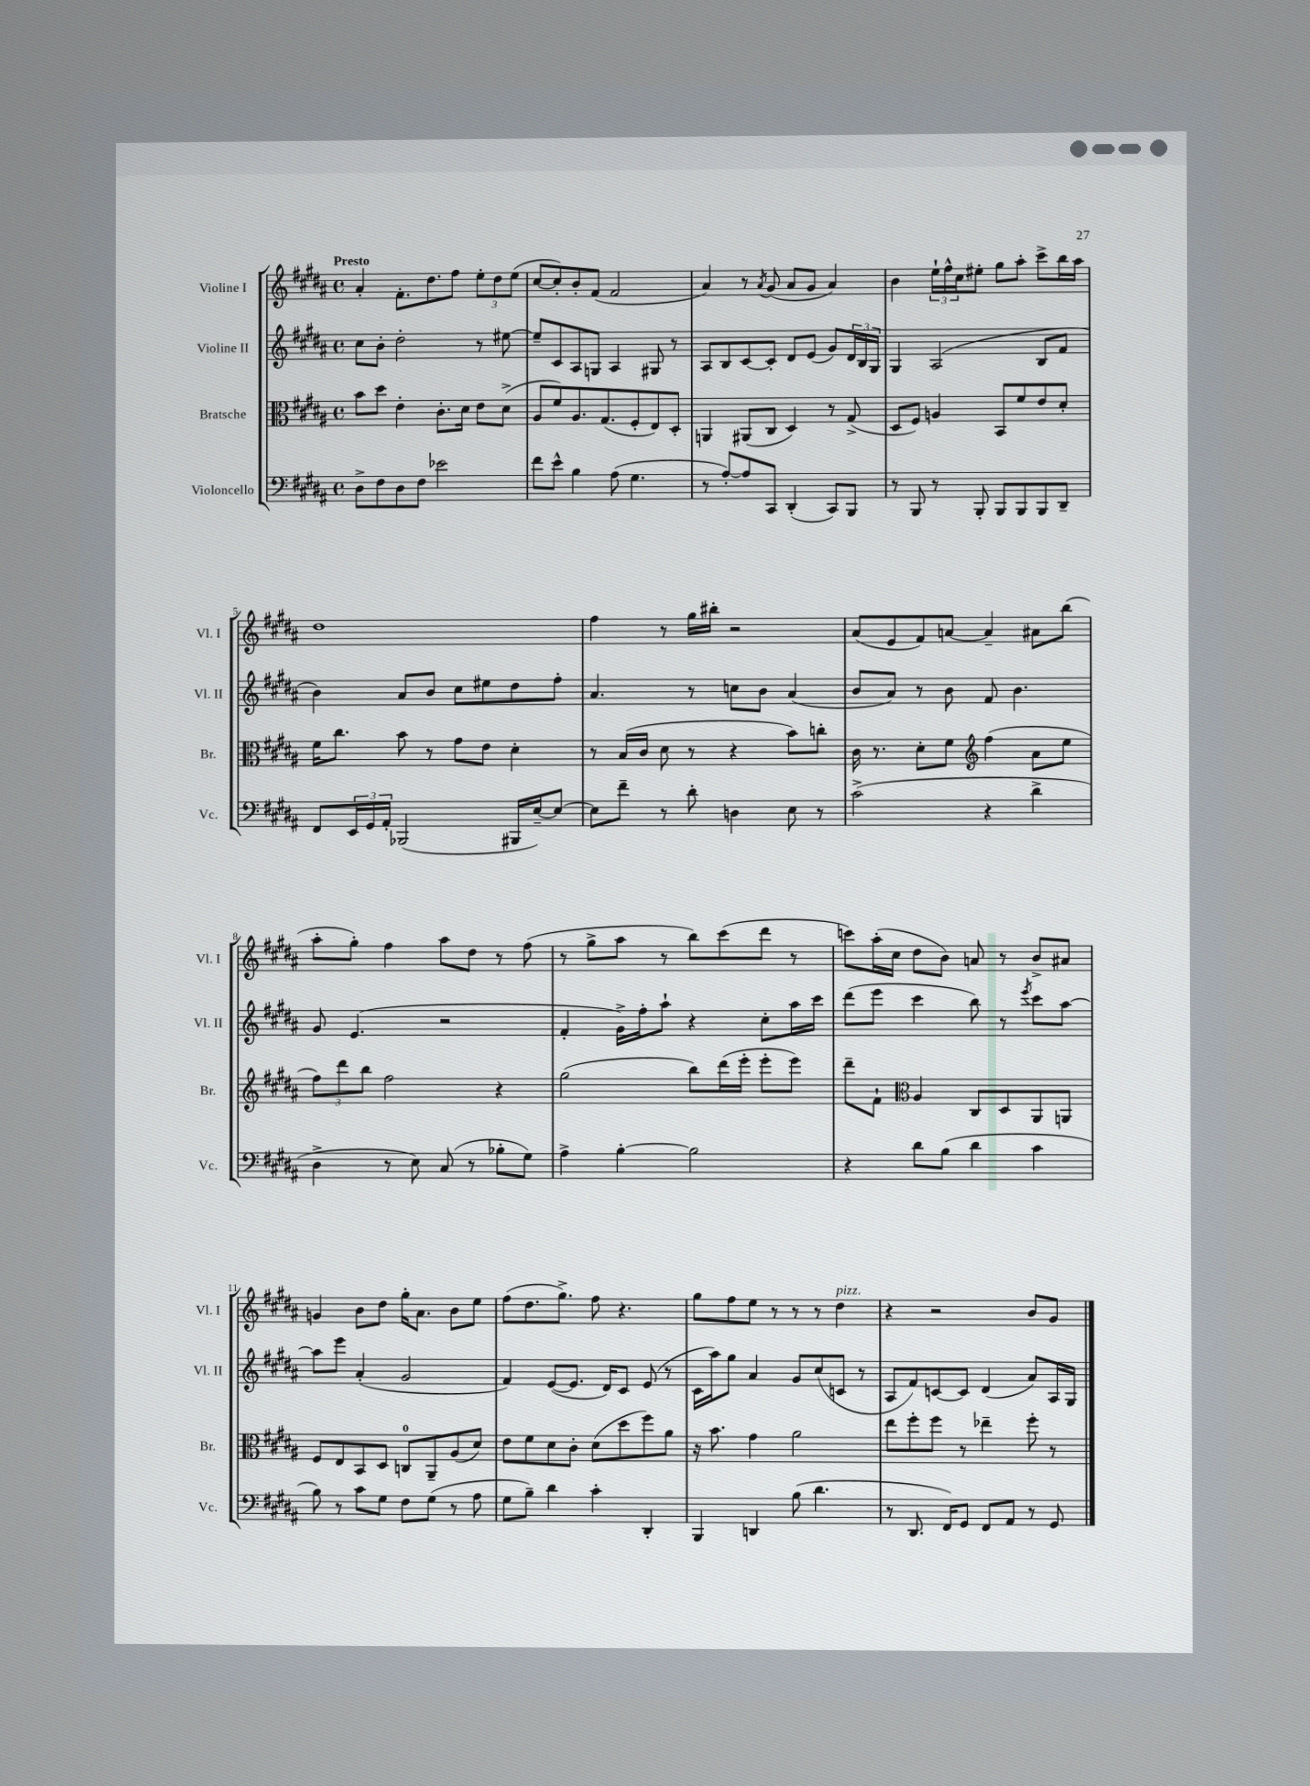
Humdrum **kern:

**kern	**kern	**kern	**kern
*part4	*part3	*part2	*part1
*staff4	*staff3	*staff2	*staff1
*I"Violoncello	*I"Bratsche	*I"Violine II	*I"Violine I
*I'Vc.	*I'Br.	*I'Vl. II	*I'Vl. I
*clefF4	*clefC3	*clefG2	*clefG2
*k[f#c#g#d#a#]	*k[f#c#g#d#a#]	*k[f#c#g#d#a#]	*k[f#c#g#d#a#]
*M4/4	*M4/4	*M4/4	*M4/4
*met(c)	*met(c)	*met(c)	*met(c)
=1	=1	=1	=1
!	!	!	!LO:TX:a:B:t=Presto
8D#^\L	8b\L	8cc#\L	4a#'/
8F#\	8dd#\J	8b'\J	.
8D#\	4e'\	2dd#'\	8.f#'\L
8F#\J	.	.	.
.	.	.	8.dd#\
2e-X\	8.c#'\L	.	.
.	.	.	8ff#\J
.	16d#\Jk	.	.
.	8e\L	8r	12ee'\L
.	.	.	12dd#\
.	(8d#^\J	[8ee#X\	.
.	.	.	(12ee\J
=2	=2	=2	=2
8f#\L	8A#/L	8ee#~/L]	[8cc#/L
8e^^\J	8f#/)	8c#/	8cc#'/])
4B\	8.A#/	8A#/	8b'/
.	.	8Gn/J	(8f#/J
.	(8.G#/	.	.
(8A#\	.	4A#/	2f#/
4.G#\	8F#'/	.	.
.	8E/)	8G#X/	.
.	8D#'/J	8r	.
=3	=3	=3	=3
8r	4AAn/	8A#/L	4a#/)
[8A#'/L)	.	8B/	.
8A#/]	(8AA#X/L	[8c#/	8r
.	.	.	8qa#/
8CC#/J	8C#/J	8c#'/J]	(8g#/
(4DD#'/	4D#/)	8d#/L	8a#/L
.	.	(8e/J	8g#/J
8CC#/L)	8r	8g#/L)	4a#/)
8BBB/J	(8G#^/	24d#/L	.
.	.	24B/	.
.	.	24G#/JJ	.
=4	=4	=4	=4
8r	8D#/L	4G#/	4b\
8BBB/	8F#/J)	.	.
8r	4An/	(2A#/	24ee`\LL
.	.	.	24ff#^^\
.	.	.	24cc#\J
8BBB'/	.	.	8ee#X'\J
8BBB/L	8BB/L	.	8gg#\L
8BBB/	8f#/	.	8aa#'\J
8BBB/	8e/	8B/L	8ccc#^\L
8DD#~/J	8d#'/J	8f#/J	16bb\L
.	.	.	16aa#\JJ
!!LO:LB:g=z
=5	=5	=5	=5
8FF#/L	16f#\KL	4b\)	1dd#
.	8.cc#\J	.	.
24EE/L	.	.	.
24GG#/	.	.	.
24AA#'/JJ	.	.	.
(2BBB-X/	8b\	8a#/L	.
.	8r	8b/J	.
.	8g#\L	8cc#\L	.
.	8e\J	8ee#X\	.
16BBB#X/LL	4d#'\	8dd#\	.
[16E~/J)	.	.	.
8E/J_	.	8ff#'\J	.
=6	=6	=6	=6
8E\L]	8r	4.a#/	4ff#\
8f#~\J	(16B/LL	.	.
.	16c#/JJ	.	.
8r	8d#\	.	8r
8d#'\	8r	8r	16gg#\LL
.	.	.	16bb#X'\JJ
4Dn\	4r	8ccn\L	2r
.	.	8b\J	.
8E\	8b\L)	(4a#/	.
8r	8ccn'\J	.	.
=7	=7	=7	=7
(2c#^\	16c#\	8b/L	(8a#/L
.	8.r	.	.
.	.	8a#/J)	8e/
.	8d#'\L	8r	8f#/)
.	8f#\J	8b\	[8an/J
*	*clefG2	*	*
4r	(4ff#\	8f#/	4a~/]
.	.	4.b\	.
4d#^\	8a#\L	.	8a#X\L
.	8ee\J	.	(8bb\J
!!LO:LB:g=z
=8	=8	=8	=8
4D#^\	12ff#\L)	8g#/	8aa#'\L
.	12ddd#\	.	.
.	.	(4.e/	8gg#'\J)
.	12bb\J	.	.
8r	2ff#\	.	4ff#\
8E\)	.	.	.
(8C#/	.	2r	8aa#\L
8r	.	.	8dd#\J
8B-X'\L	4r	.	8r
8G#\J)	.	.	(8ff#\
=9	=9	=9	=9
4A#^\	(2gg#\	4f#'/	8r
.	.	.	8gg#^\L
[4B'\	.	16g#^\LL)	8aa#\J
.	.	16ff#'\J	.
.	.	8aa#`\J	8r
2B\]	8bb\L)	4r	8bb\L)
.	(16ddd#\L	.	(8ccc#\
.	16eee'\JJ	.	.
.	8eee'\L	8cc#'\L	8ddd#\J
.	8eee\J)	16aa#\L	8r
.	.	16ccc#\JJ	.
=10	=10	=10	=10
4r	8ddd#~\L	(8ddd#\L	8cccn\L)
.	8f#`\J	8eee\J	(16aa#'\L
.	.	.	16cc#\JJ
*	*clefC3	*	*
8d#\L	4A#/	4ccc#\	8dd#\L
(8B\J	.	.	8b\J)
4d#\	8C#/L	8bb\)	8an/
.	8D#/	8r	8r
.	.	8qeee/	.
4c#\	8AA#/	8ccc#\L	8b^/L
.	8AAn/J	[8aa#\J	8a#X/J
!!LO:LB:g=z
=11	=11	=11	=11
8B\)	8F#/L	8aa#\L]	4gn/
8r	8E/	8eee\J	.
8c#\L	8BB/	(4a#'/	8b\L
8G#\J	8D#/J	.	8dd#\J
8F#\L	8Cn/L	2g#/	16gg#'\KL
.	.	.	8.a#\J
(8G#\J	8AA#~/	.	.
8r	(8A#/	.	8b\L
8A#\	8d#/J)	.	8ee\J
=12	=12	=12	=12
8G#\L	8e\L	4f#/)	(8ff#\L
8B~\J)	8f#\	.	8.dd#\
4d#\	8d#\	([8e/L	.
.	.	.	8.gg#^\J)
.	8c#'\J	8.e/J]	.
4c#'\	(8d#\L	.	8ff#\
.	.	16d#/KL)	.
.	8dd#\	8c#/J	4.r
4DD#'/	8ff#\)	(8e/	.
.	8a#\J	8r	.
=13	=13	=13	=13
4BBB/	16r	16c#\LL	8gg#\L
.	8.b\	16aa#\J)	.
.	.	8gg#\J	8ff#\
4DDn/	4g#\	4a#/	8ee\J
.	.	.	8r
(8B\	2a#\	8g#/L	8r
4.d#\	.	(8cc#/	8r
!	!	!	!LO:TX:a:i:t=pizz.
.	.	8cn/J	4dd#\
.	.	8r	.
=14	=14	=14	=14
8r	8ee\L	8A#/L	4r
8.DD#/	8ff#'\	8f#/)	.
.	8ff#\J	[8cn/	2r
16FF#/KL)	.	.	.
8GG#/J	8r	8c/J]	.
8FF#/L	4ee-X~\	(4d#/	.
8AA#/J	.	.	.
8r	8ff#'\	8a#/L)	8b/L
8GG#/	8r	16A#/L	8g#/J
.	.	16G#/JJ	.
==	==	==	==
*-	*-	*-	*-
